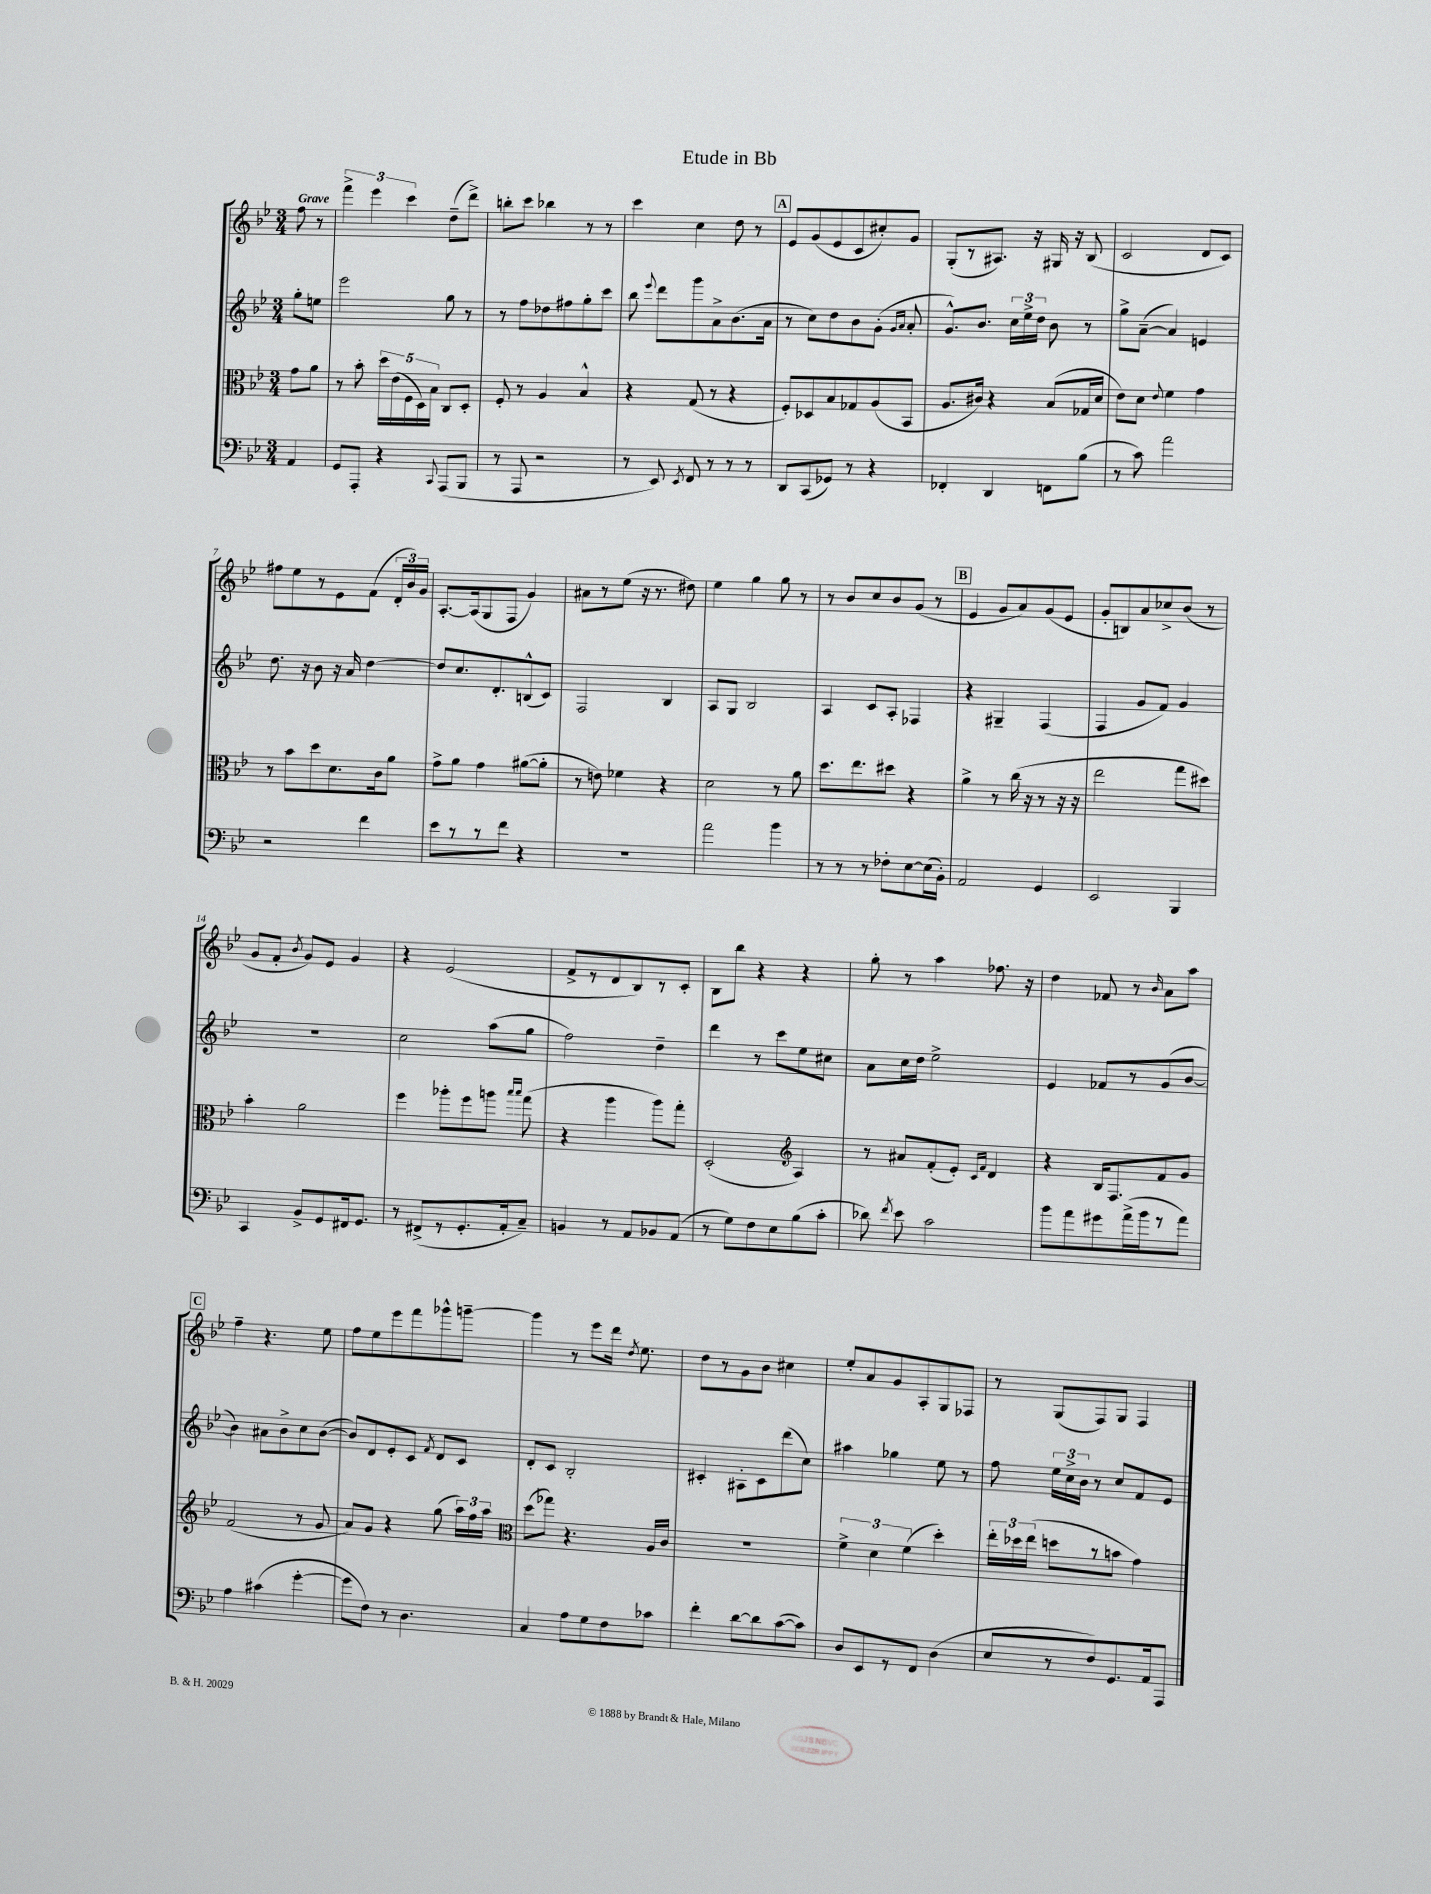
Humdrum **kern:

**kern	**kern	**kern	**kern
*staff4	*staff3	*staff2	*staff1
*clefF4	*clefC3	*clefG2	*clefG2
*k[b-e-]	*k[b-e-]	*k[b-e-]	*k[b-e-]
*M3/4	*M3/4	*M3/4	*M3/4
4AA/	8g\L	8gg'\L	8ff\
.	8a\J	8ee\J	8r
=	=	=	=
8GG/L	8r	2eee-\	6fff^\
8AAA'/J	8b-'\	.	.
.	.	.	6eee-\
4r	20dd\LL	.	.
.	(20e-\	.	.
.	.	.	6ccc\
.	20F\	.	.
.	20D\)	.	.
.	20B-\JJ	.	.
8qqCC/	.	.	.
(8AAA/L	8C/L	8gg\	(8dd~\L
8BBB-/J	8D'/J	8r	8ddd^\J)
=	=	=	=
8r	8F'/	8r	8bb'\L
8AAA/	8r	8ff\L	8ccc\J
2r	4A/	8dd-\	4bb-\
.	.	8ff#\	.
.	4B-^^/	8gg'\	8r
.	.	8ccc\J	8r
=	=	=	=
8r	4r	8bb-\	4ccc\
.	.	8qqeee-/	.
8EE-/)	.	8ddd\L	.
8qEE-/	.	.	.
8FF/	(8G/	8ggg\	4cc\
8r	8r	8a^\	.
8r	4r	(8.b-\	8dd\
8r	.	.	8r
.	.	16a\Jk	.
=	=	=	=
8DD/L	8F'/L)	8r	8e-/L
(8CC/	8D-/	8cc\L)	(8g/
8GG-/J)	8B-/	8dd\	8e-/
8r	8G-/	8b-\	8c/
4r	(8A/	(8g'\J	8cc#'/)
.	.	16qqg/LL	.
.	.	16qqa/JJ	.
.	8BB-/J	8a'/	8g/J
=	=	=	=
4FF-'/	8.A/L	8.g^^/L)	(8G'/L
.	.	.	8r
.	16c#/Jk)	8.b-/J	.
4DD/	4r	.	8.A#/J)
.	.	24cc\LL	.
.	.	24ee-^\	.
.	.	.	16r
.	.	24dd\JJ	.
8FF\L	(8B-/L	8b-\	16G#/
.	.	.	16r
(8B-\J	16G-/L	8r	(8B-/
.	16d/JJ	.	.
=	=	=	=
8r	8e-\L)	8gg^\L	2c/
8c\)	8d\J	([8a~\J	.
.	8qqe-/	.	.
2a\	4f\	4a/])	.
.	4g\	4e/	8d/L
.	.	.	8c/J)
=	=	=	=
2r	8r	8.dd\	8ff#\L
.	8b-\L	.	8ee-\
.	.	16r	.
.	8dd\	8b-\	8r
.	8.d\	16r	8e-\
.	.	16a/	.
4f\	.	[4dd\	(8f\J
.	16c\k	.	.
.	8a\J	.	24d'/LL
.	.	.	24b-/)
.	.	.	24g/JJ
=	=	=	=
8e-\L	8g^\L	8dd/]L	[8.A'/L
8r	8a\J	8.cc/	.
.	.	.	(16A/]k
8r	4g\	.	8G/
.	.	8.d'/	.
8f\J	.	.	8F/J
4r	([8a#\L	(8B^^/	4g/)
.	8a#'\]J	8c/J)	.
=	=	=	=
2.r	8r	2F/	8a#\L
.	8e\)	.	8r
.	4f-\	.	(8ee-\J
.	.	.	16r
.	.	.	8.r
.	4r	4B-/	.
.	.	.	8dd#\)
=	=	=	=
2a\	2d\	8A/L	4ee-\
.	.	8G/J	.
.	.	2B-/	4gg\
4b-\	8r	.	8gg\
.	8a\	.	8r
=	=	=	=
8r	8.dd\L	4A/	8r
8r	.	.	8b-/L
.	8.ee-\	.	.
8r	.	8c/L	8cc/
8F-'\L	8dd#\J	8A'/J	8b-/
[8E-\	4r	4F-/	(8g/J
(16E-\]L	.	.	8r
16BB-'\JJ)	.	.	.
=	=	=	=
2AA/	4a^\	4r	4e-/
.	8r	4G#~/	8g/L
.	(16cc\	.	8a/)
.	16r	.	.
4GG/	8r	(4F/	(8g/
.	16r	.	8e-/J
.	16r	.	.
=	=	=	=
2EE-/	2ee-\	4F/	8g'/L
.	.	.	8B/)
.	.	8g/L	8a/
.	.	8f/J)	8cc-^/
4BBB-/	8gg\L	4g/	(8b-/J
.	8dd#\J)	.	8r
=	=	=	=
4CC/	4b-'\	2.r	8g/L
.	.	.	8f'/J
.	.	.	8qb-/
8BB-^/L	2a\	.	8g/L)
8GG/	.	.	8e-/J
16FF#/k	.	.	4g/
8.GG/J	.	.	.
=	=	=	=
8r	4ff\	2cc\	4r
(8FF#^/L	.	.	.
8r	8aa-'\L	.	(2e-/
8.GG'/	8ff\	.	.
.	8aa\J	(8aa\L	.
16AA'/k	.	.	.
.	16qqbb-/LL	.	.
.	16qqbb-/JJ	.	.
8C~/J)	(8gg\	8gg\J	.
=	=	=	=
4BB/	4r	2ff\)	8f^/L
.	.	.	8r
8r	4aa\	.	8d/
8AA/L	.	.	8B-/)
8BB-/	8aa\L)	4dd~\	8r
(8AA/J	8gg'\J	.	8c'/J
=	=	=	=
8r	(2D'/	4ddd\	8B-\L
8G\L)	.	.	8bb-\J
8F\	.	8r	4r
8E-\	.	8ccc\L	.
*	*clefG2	*	*
(8B-\	4A/)	8ee-\	4r
8c'\J	.	8cc#\J	.
=	=	=	=
8d-\)	8r	8a\L	8gg'\
8qf/	.	.	.
8e-\	8a#/L	16cc\L	8r
.	.	16dd\JJ	.
2c\	(8f'/	2ee-^\	4aa\
.	8e-'/J)	.	.
.	16qqc/LL	.	.
.	16qqf/JJ	.	.
.	4d/	.	8.ff-\
.	.	.	16r
=	=	=	=
8b-\L	4r	4e-/	4dd\
8a\	.	.	.
8g#\	16B-/LK	8f-/L	8f-/
.	8.F/	.	.
(16a^\L	.	8r	8r
16b-\J	.	.	.
.	.	.	16qqb-/
8r	8f/	(8g/	8a\L
8a\J)	8g/J	[8b-/J	8aa\J
=	=	=	=
4A\	(2f/	4b-\])	4ff~\
(4c#\	.	8a#\L	4.r
.	.	8b-^\	.
[4g'\	8r	8cc\	.
.	8g/	([8b-\J	8ee-\
=	=	=	=
8g\]L	8a/L)	8b-/]L)	8ff\L
8F\J)	8g/J	8d/	8ee-\
8r	4r	8e-'/	8eee-\
4.D\	.	8c/J	8fff\
.	.	8qf/	.
.	(8gg\	8d/L	8ggg-^^\
.	24aa\LL)	8c/J	[8ggg~\J
.	24ff\	.	.
.	24aa\JJ	.	.
=	=	=	=
*	*clefC3	*	*
4C/	(8dd\L	8d'/L	4ggg\]
.	8gg-\J)	8c/J	.
8A\L	4.r	2B-'/	8r
8G\	.	.	8eee-\L
8F\	.	.	16ddd\Jk
.	.	.	8qdd/
.	.	.	8.ee-\
8c-\J	16A/LL	.	.
.	16c/JJ	.	.
=	=	=	=
4f'\	2.r	4c#'/	8dd\L
.	.	.	8r
[8d\L	.	8A#'\L	8g\
8d\]	.	8c#\	8b-\J
([8c\	.	(8ddd\	4cc#\
8c\]J)	.	8cc\J)	.
=	=	=	=
8D/L	6f^\	4aa#\	8ee-'/L
8EE-/	.	.	8a/
.	6d\	.	.
8r	.	4gg-\	8g/
.	(6f\	.	.
8FF/J	.	.	8A'/
(4D\	4dd'\)	8ee-\	8G/
.	.	8r	8F-/J
=	=	=	=
8E-/L	24ee-'\LL	8ff\	8r
.	24dd-\	.	.
.	(24ee-\JJ	.	.
8r	8dd\L	24ee-\LL	(8G/L
.	.	24cc^\	.
.	.	24b-\JJ	.
8F/)	8r	8r	8F/)
8.GG/	8b\J	8cc/L	8G/J
.	4g\)	8f/	4F/
16AA/k	.	.	.
8AAA/J	.	8e-/J	.
==	==	==	==
*-	*-	*-	*-
